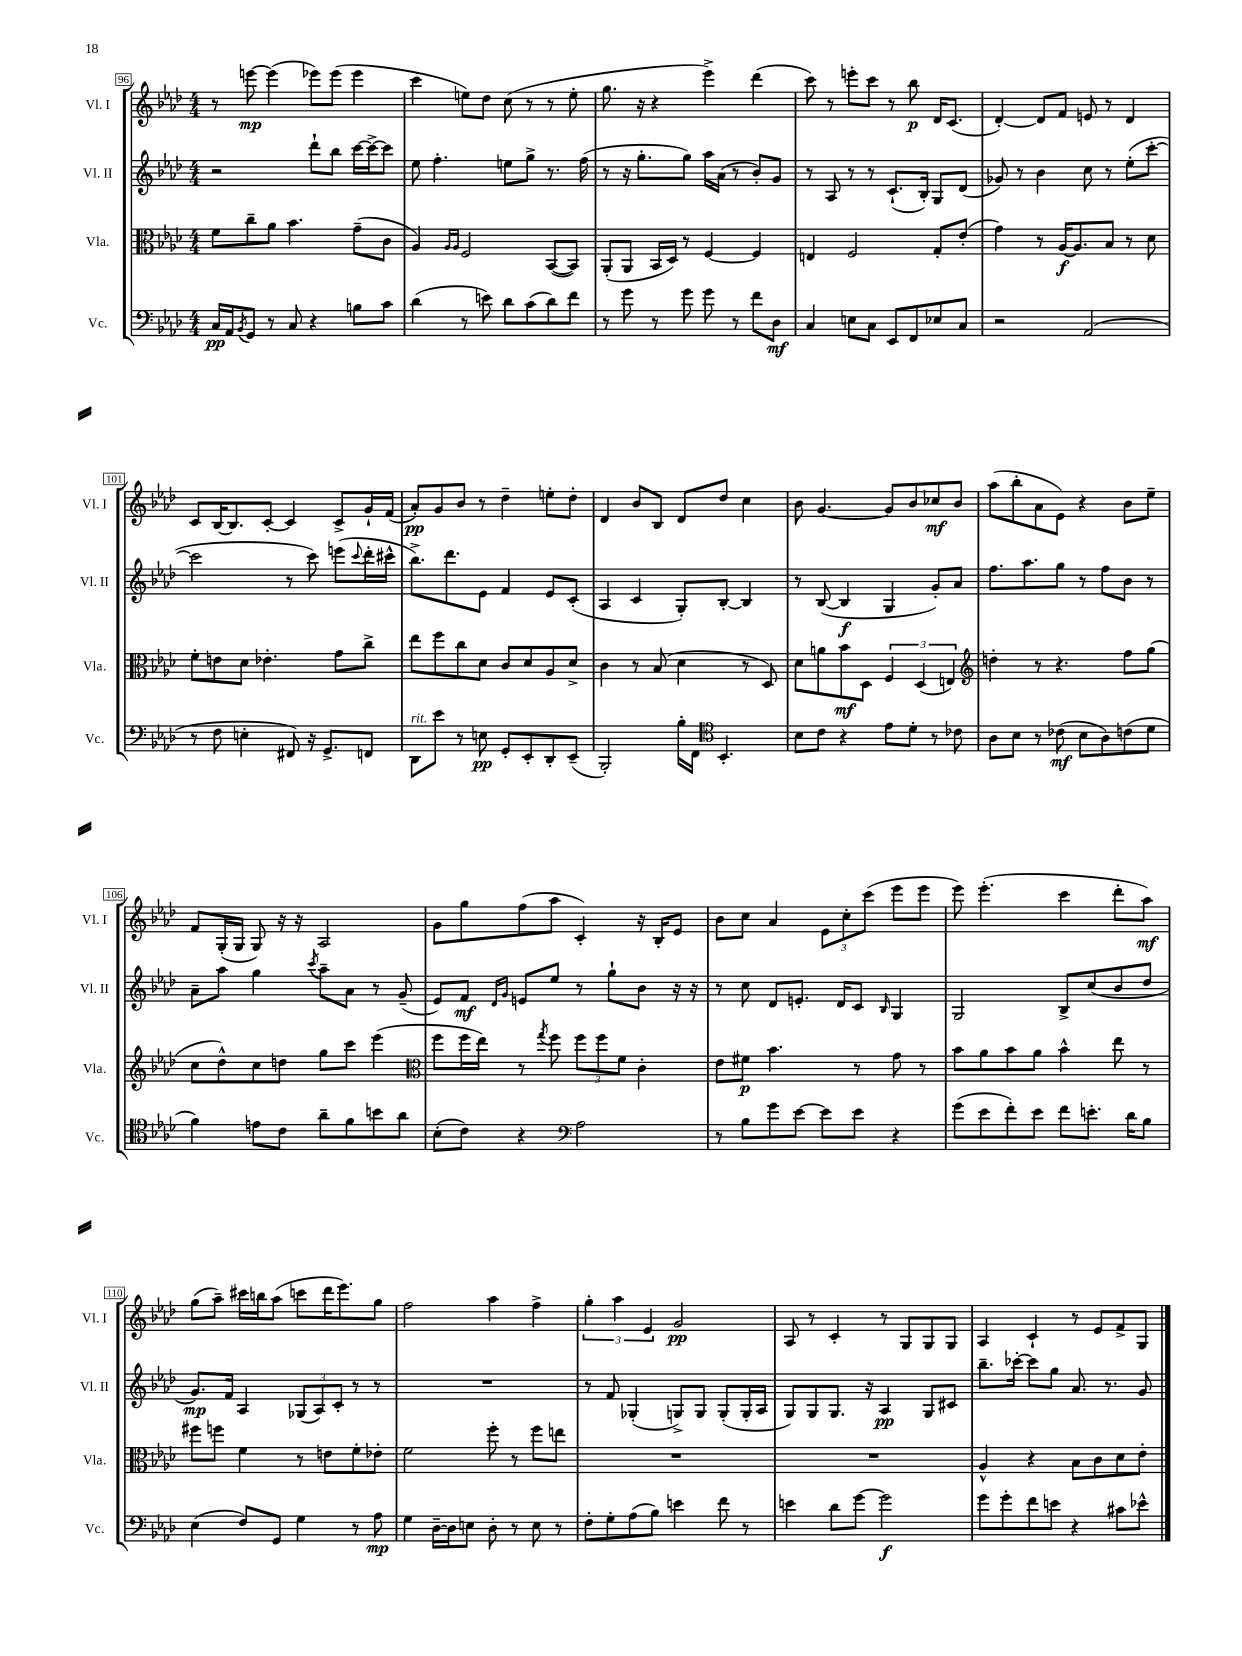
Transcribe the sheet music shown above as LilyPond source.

<<
\new StaffGroup <<
\new Staff = "s0" \with { instrumentName = "Vl. I" shortInstrumentName = "Vl. I" } {
    \clef treble \key aes \major \numericTimeSignature \time 4/4
    r8 e'''8~\mp e'''4( ees'''8) ees'''8( ees'''4 |
    c'''4 e''8) des''8 c''8( r8 r8 e''8-. |
    g''8. r16 r4 ees'''4->) des'''4( |
    c'''8) r8 e'''8-. c'''8 r8 bes''8\p des'16 c'8.( |
    des'4~-.) des'8 f'8 e'8 r8 des'4 |
    c'8 bes16~ bes8. c'8~-. c'4 c'8-> g'16-! f'16( |
    aes'8-.\pp) g'8 bes'8 r8 des''4-- e''8-. des''8-. |
    des'4 bes'8 bes8 des'8 des''8 c''4 |
    bes'8 g'4.~ g'8 bes'8 ces''8\mf bes'8 |
    aes''8( bes''8-. aes'8 ees'8) r4 bes'8 ees''8-- |
    f'8 g16-.( g16 g8) r16 r16 aes2 |
    g'8 g''8 f''8( aes''8 c'4-.) r16 bes16-. ees'8 |
    bes'8 c''8 aes'4 \tuplet 3/2 { ees'8 c''8-. c'''8( } ees'''8 ees'''8 |
    ees'''8) ees'''4.-.( c'''4 des'''8-. aes''8\mf) |
    g''8( aes''8--) cis'''16 b''16 aes''8( c'''8 des'''16 ees'''8.) g''8 |
    f''2 aes''4 f''4-> |
    \tuplet 3/2 { g''4-. aes''4 ees'4 } g'2\pp |
    aes8 r8 c'4-. r8 g8 g8 g8 |
    aes4 c'4-! r8 ees'8 f'8-> g8 \bar "|." |
}
\new Staff = "s1" \with { instrumentName = "Vl. II" shortInstrumentName = "Vl. II" } {
    \clef treble \key aes \major \numericTimeSignature \time 4/4
    r2 des'''8-! bes''8 c'''16~ c'''16~-> c'''8 |
    ees''8 f''4.-. e''8 g''8-> r8. f''16( |
    r8 r16 g''8.-. g''8) aes''16 aes'16( r8 bes'8-.) g'8 |
    r8 aes8 r8 r8 c'8.-!( bes16-.) g8 des'8( |
    ges'8) r8 bes'4 c''8 r8 ees''8-.( c'''8~-. |
    c'''2 r8 c'''8) e'''8( \appoggiatura { c'''8 } des'''16-. cis'''16-^ |
    bes''8.->) des'''8. ees'8 f'4 ees'8 c'8-.( |
    aes4 c'4 g8-.) bes8~-. bes4 |
    r8 bes8~( bes4\f g4 g'8-.) aes'8 |
    f''8. aes''8. g''8 r8 f''8 bes'8 r8 |
    aes'8-- aes''8 g''4 \acciaccatura { c'''8 } aes''8-- aes'8 r8 g'8--( |
    ees'8) f'8\mf \grace { des'16 g'16 } e'8 ees''8 r8 g''8-! bes'8 r16 r16 |
    r8 c''8 des'8 e'8.-. des'16 c'8 \grace { bes16 } g4 |
    g2 bes8-> c''8( bes'8 des''8 |
    g'8.\mp) f'16 aes4 \tuplet 3/2 { ges8( aes8) c'8-. } r8 r8 |
    R1 |
    r8 f'8 ges4-.( g8->) g8 g8-.( g16-. aes16 |
    g8) g8 g8. r16 aes4\pp g8 cis'8 |
    bes''8.-- ces'''16~-. ces'''8 g''8 aes'8. r8. g'8 \bar "|." |
}
\new Staff = "s2" \with { instrumentName = "Vla." shortInstrumentName = "Vla." } {
    \clef alto \key aes \major \numericTimeSignature \time 4/4
    f'8 c''8-- aes'8 bes'4. g'8--( c'8 |
    aes4) \grace { aes16 aes16 } f2 bes,8~( bes,8) |
    aes,8-.( aes,8 bes,16 des16) r8 f4~ f4 |
    e4 f2 g8-. ees'8-.( |
    g'4) r8 aes16~\f aes8. bes8 r8 des'8 |
    f'8-. e'8 des'8 ees'4.-. g'8 c''8-> |
    ees''8 f''8 c''8 des'8 c'8 des'8 aes8 des'8-> |
    c'4 r8 bes8( des'4 r8 des8) |
    des'8 a'8 bes'8\mf des8 \tuplet 3/2 { f4 des4( e4) } |
    \clef treble d''4-. r8 r4. f''8 g''8( |
    c''8 des''8-^) c''8 d''8 g''8 c'''8 ees'''4( |
    \clef alto f''8 f''16 ees''16) r8 \acciaccatura { g''8 } f''8 \tuplet 3/2 { f''8 f''8 f'8 } c'4-. |
    ees'8 fis'8\p bes'4. r8 g'8 r8 |
    bes'8 aes'8 bes'8 aes'8 bes'4-^ ees''8 r8 |
    fis''8 f''8 f'4 r8 e'8 f'8-. ees'8-. |
    f'2 f''8-. r8 f''8 e''8 |
    R1 |
    R1 |
    aes4-^ r4 bes8 c'8 des'8 ees'8-. \bar "|." |
}
\new Staff = "s3" \with { instrumentName = "Vc." shortInstrumentName = "Vc." } {
    \clef bass \key aes \major \numericTimeSignature \time 4/4
    c16\pp aes,16 \acciaccatura { bes,8 } g,8 r8 c8 r4 b8 c'8 |
    des'4( r8 e'8) des'8 c'8( des'8) f'8 |
    r8 g'8 r8 g'8 g'8 r8 f'8 des8\mf |
    c4 e8 c8 ees,8 f,8 ees8 c8 |
    r2 aes,2( |
    r8 f8 e4-. fis,8) r16 g,8.-> f,8 |
    des,8^\markup { \italic "rit." } ees'8 r8 e8\pp g,8-. ees,8-. des,8-. ees,8--( |
    bes,,2-.) bes16-. f,16 \clef tenor bes,4.-. |
    bes8 c'8 r4 ees'8 des'8-. r8 ces'8 |
    aes8 bes8 r8 ces'8\mf( bes8 aes8) c'8( des'8 |
    f'4) e'8 c'8 aes'8-- f'8 b'8 aes'8 |
    bes8-.( c'8) r4 \clef bass aes2 |
    r8 bes8 g'8 ees'8~ ees'8 ees'8 r4 |
    g'8( ees'8 f'8-.) ees'8 f'8 e'8.-. des'16 bes8 |
    ees4( f8) g,8 g4 r8 aes8\mp |
    g4 des16~-- des16 e8 des8-. r8 e8 r8 |
    f8-. g8-. aes8( bes8) e'4 f'8 r8 |
    e'4 des'8 g'8~ g'2\f |
    g'8 g'8-. f'8 e'8 r4 cis'8 ees'8-^ \bar "|." |
}
>>
>>
\layout { \context { \Score currentBarNumber = #96 \override BarNumber.stencil = #(make-stencil-boxer 0.1 0.3 ly:text-interface::print) } }
